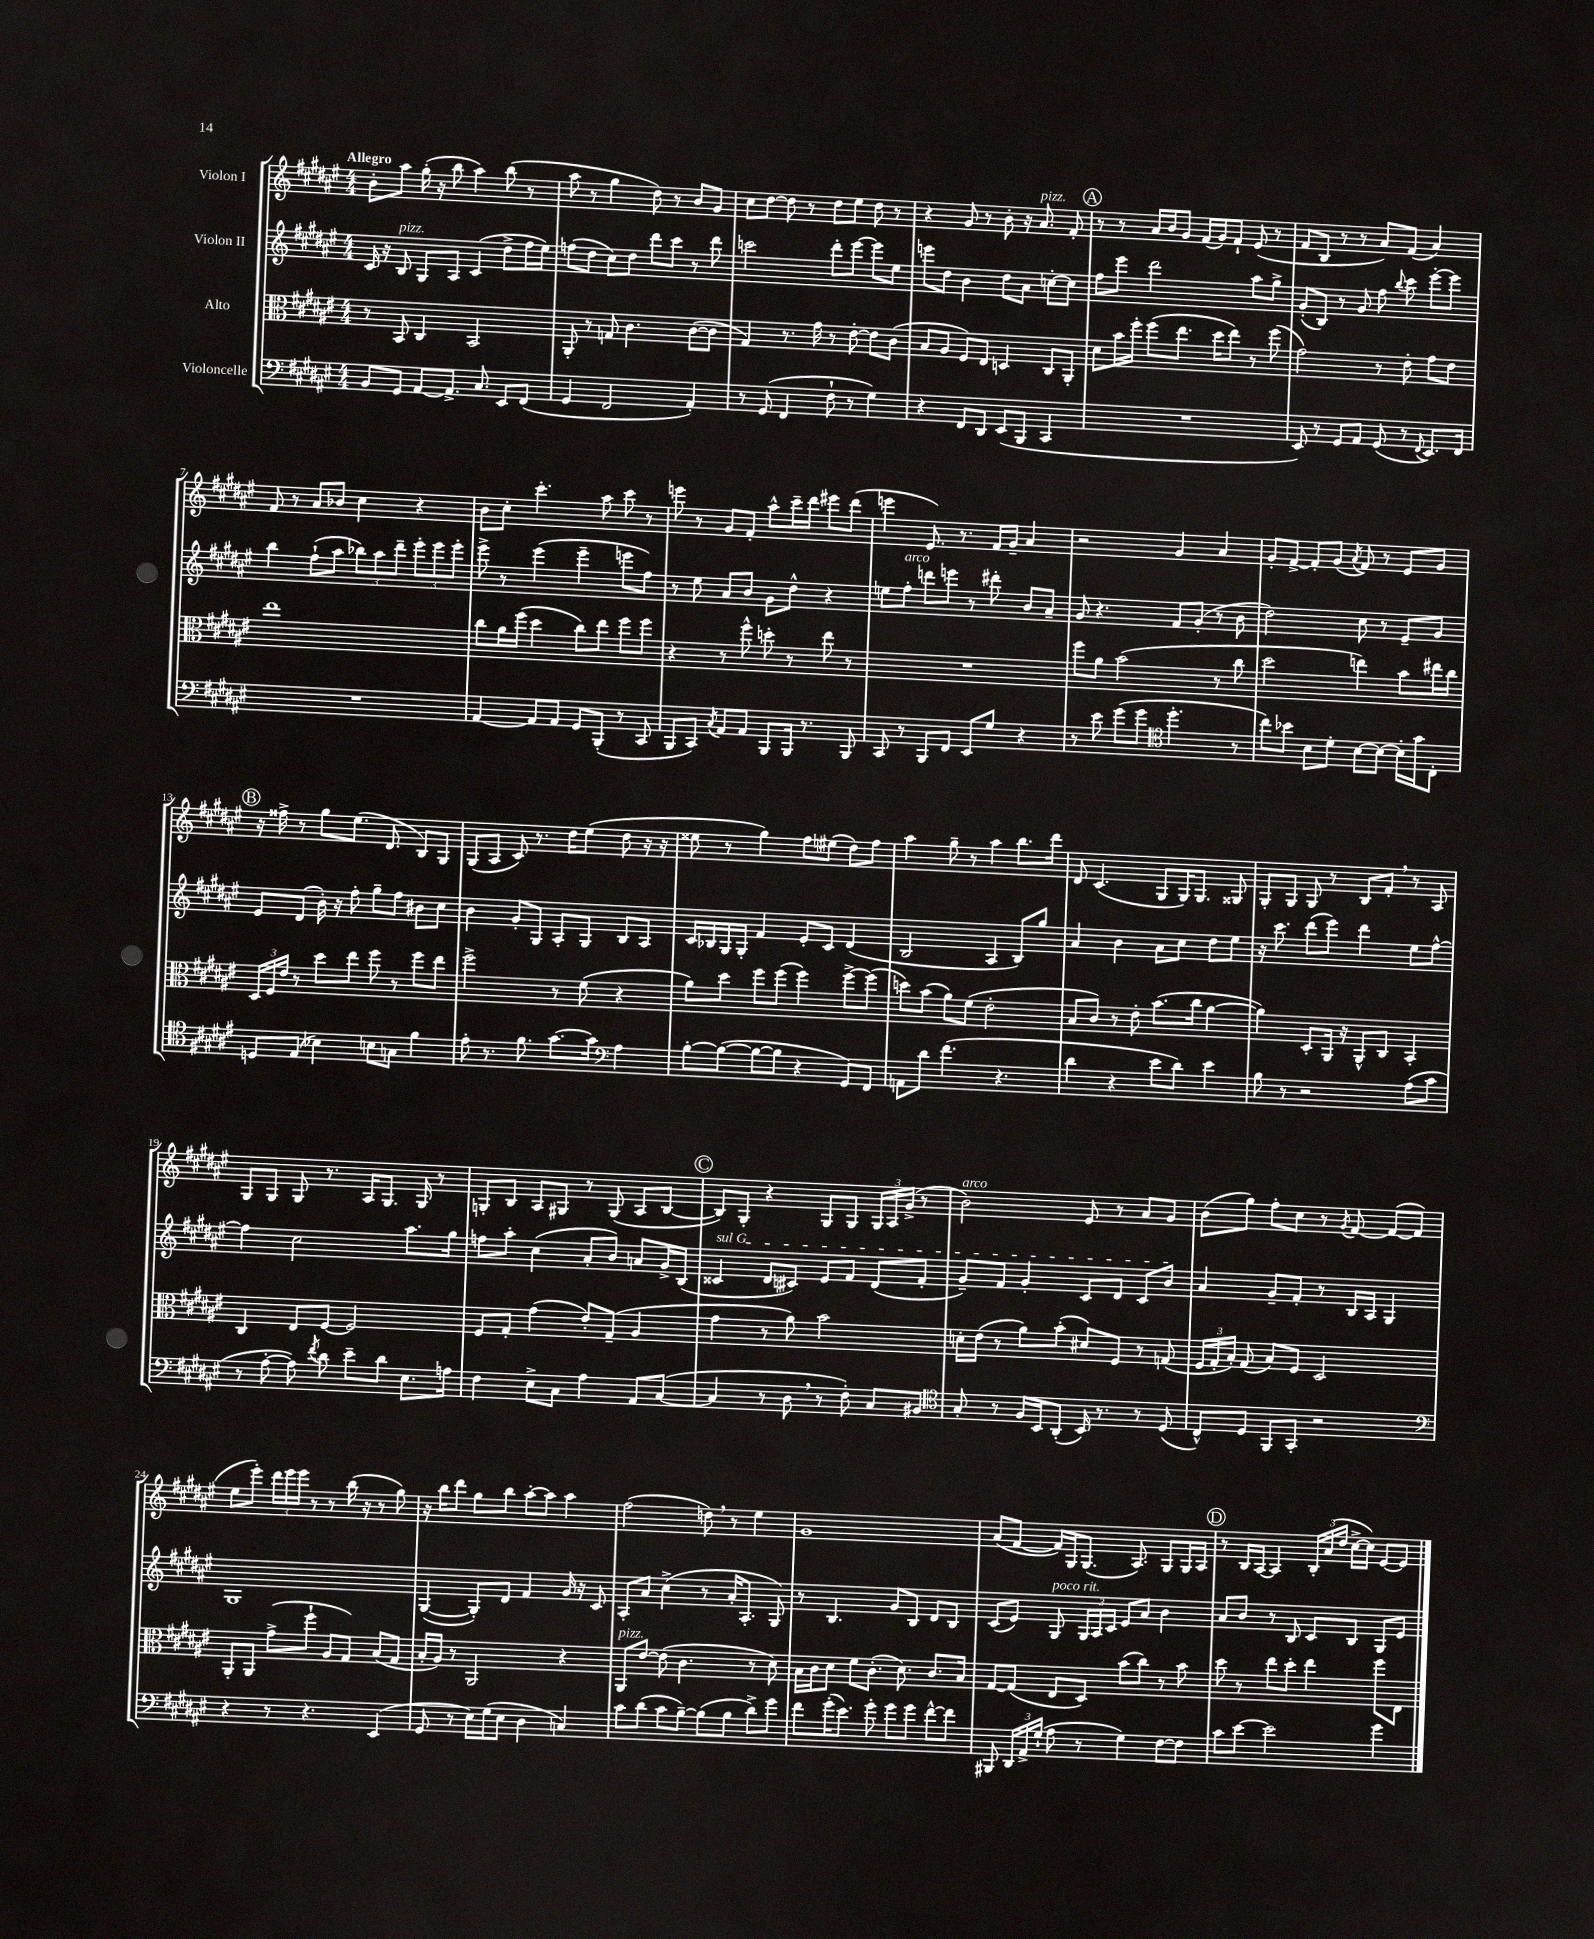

**kern	**kern	**kern	**kern
*staff4	*staff3	*staff2	*staff1
*clefF4	*clefC3	*clefG2	*clefG2
*k[f#c#g#d#a#e#]	*k[f#c#g#d#a#e#]	*k[f#c#g#d#a#e#]	*k[f#c#g#d#a#e#]
*M4/4	*M4/4	*M4/4	*M4/4
8BB	8r	16c#	8b'
.	.	16r	.
8GG#	8BB	8B	8aa#
[8AA#	4C#	8G#	(16gg#'
.	.	.	16r
8.AA#^]	.	8A#	8bb
.	2BB	(4c#	4aa#)
8.C#	.	.	.
8EE#	.	8dd#^	(8bb
(8FF#	.	16ff#	8r
.	.	16ee#)	.
=	=	=	=
4GG#	8AA#'	(8ff	8aa#
.	8r	8dd#	8r
2FF#	8G	8cc#)	4gg#
.	4.c#	8dd#	.
.	.	8ddd#	8dd#)
.	.	8ccc#	8r
4AA#')	([8c#	8r	8b
.	8c#]	8ddd#	8g#
=	=	=	=
8r	4G#)	2ccc	8cc#
(8GG#	.	.	[8dd#
4FF#	8.r	.	8dd#]
.	.	.	8r
.	16g#	.	.
8F#`	8r	8ddd#'	8dd#
8r	[8e#'	[8eee#	8ee#
4G#)	8e#]	8eee#]	8dd#
.	(8c#	8ee#	8r
=	=	=	=
4r	8B	8eee	4r
.	8A#	8dd#	.
8FF#	8F#)	4b	8g#
8DD#	8E#	.	8r
(8EE#	4D	8dd#	8b'
8BBB	.	8a#	16r
.	.	.	8.a#
4CC#	8C#	[8cc'	.
.	8AA#'	8cc]	8f#'
=	=	=	=
1r	8d#	8ff#	8r
.	16b	8eee#	8r
.	16ff#'	.	.
.	(8ff#	2ddd#	16a#
.	.	.	16b
.	8.ee#	.	8g#
.	.	.	(16f#
.	16dd#	.	16g#)
.	8ee#)	.	8f#`
.	8r	8aa#	(8e#
.	(8ff#	8gg#^	8r
=	=	=	=
8EE#)	2g#)	(8g#'	8f#
8r	.	8B)	8B
8GG#	.	8r	8r
8AA#	.	8g#	8r
(8GG#	8r	8ff#	8a#)
.	.	8qqbb	.
8r	8e#'	8ccc#	(8f#
8qqFF#	.	.	.
8.EE#)	8g#	[8eee#'	4a#)
.	8e#	8eee#]	.
16FF#	.	.	.
=	=	=	=
1r	1ee#	4bb	8f#
.	.	.	8r
.	.	(8ff#`	8a#
.	.	8aa#	8b-
.	.	12bb-)	4cc#
.	.	12aa#	.
.	.	12ddd#~	.
.	.	12eee#'	4r
.	.	12eee#	.
.	.	12eee#'	.
=	=	=	=
[4AA#	8cc#	8eee#^	8b
.	16a#	8r	8cc#'
.	(16ff#	.	.
8AA#]	4dd#	(4eee#	4.ccc#'
8AA#	.	.	.
8GG#	8cc#)	4eee#~	.
(8BBB'	8ee#	.	8aa#
8r	8ff#	8eee	8ccc#
8CC#	8ff#	8ff#)	8r
=	=	=	=
8BBB	4r	8r	8eee
8CC#)	.	8ee#	8r
8qC#	.	.	.
8AA#	8r	8a#	8g#
8AA#	8ff#^^	8b	8f#'
8BBB	8dd'	8g#	8aa#^^
16BBB	8r	8dd#^^	16ccc#~
8.r	.	.	16ddd#
.	8ee#	4r	8eee#
8BBB	8r	.	(8ddd#
=	=	=	=
8CC#	1r	8ee	4eee
8r	.	8ff#'	.
8BBB	.	8ddd	8.e#)
8FF#	.	8eee	.
.	.	.	8.r
8EE#	.	8r	.
8G#	.	8ddd#'	16f#
.	.	.	16g#~
4r	.	8b	4a#
.	.	8a#~	.
=	=	=	=
8r	8ff#	8g#	2r
8e#	8a#	4.r	.
(8g#	(2b	.	.
8g#	.	.	.
*clefC4	*	*	*
4.dd#'	.	8f#	4g#
.	.	(8g#'	.
.	8r	8r	4a#
8r	8cc#	8b	.
=	=	=	=
8cc#)	2dd#	2dd#)	8g#'
8b-	.	.	[8f#^
8B	.	.	8f#']
8d#'	.	.	(8g#
.	.	.	8qa#
[8B	4ee)	8cc#	8f#)
8B_	.	8r	8r
16B']	8b	8e#~	8e#
16g#	.	.	.
8C#'	16ee#	8g#	8g#
.	16cc#	.	.
=	=	=	=
8D	24D#	8e#	16r
.	24F#	.	.
.	.	.	16ff##^
.	24e#	.	.
(8E#	8r	(8d#	8r
4B-)	8dd#	16b')	8gg#
.	.	16r	.
.	8ee#	8ff#'	(8.ee#
8B	8ff#	8gg#~	.
.	.	.	8.d#
8G	8r	8ff#	.
4f#	8ff#	8b#	8B)
.	8ee#	8cc#	8G#
=	=	=	=
8e#'	2ff#^	4b	(8G#
8.r	.	.	8A#
.	.	8g#'	8c#)
8.f#	.	.	.
.	.	8G#	8.r
[8.g#	8r	8A#'	.
.	.	.	16dd#
.	(8f#	8G#	(8ee#
16g#]	.	.	.
*clefF4	*	*	*
4A#	4r	8B	8dd#
.	.	8A#	16r
.	.	.	16r
=	=	=	=
[8B'	8a#)	16c#	8ee##
.	.	16B-	.
(8B_	8dd#	16G#	8r
.	.	16G#'	.
8B_	8ff#	4f#	4gg#)
8B]	(8ff#	.	.
4r	4ff#)	8e#'	8ff#
.	.	8c#	(8ee#
8GG#)	[8ff#^	(4d#	8dd#)
8FF#	(8ff#]	.	8ff#
=	=	=	=
8AA	8dd)	2B	4aa#
8d#	(8b	.	.
(4.f#	8a#)	.	8gg#~
.	(8f#	.	8r
.	2e#'	4A#	4aa#
4.r	.	.	.
.	.	8B)	8.bb
.	.	8gg#	.
.	.	.	16ddd#
=	=	=	=
4d#	8B	4a#	8d#
.	8c#)	.	(4.c#
4r	8r	4b	.
.	8e#'	.	.
8e#	(8.b	8a#	8G#
8d#)	.	8cc#	16G#)
.	16cc#	.	8.G#
4e#	[4a#	8dd#	.
.	.	8ee#	8G##
=	=	=	=
8B	4a#])	16r	8G#'
.	.	8.ccc#	.
8r	.	.	8G#
2r	8D#'	(8ddd#	8G#
.	16AA#	8eee#)	8r
.	16r	.	.
.	8AA#^^	4ddd#	8B
.	8C#	.	8f#'
(8A#	4BB'	8ee#	8r
8c#	.	[8ff#^^	8A#
=	=	=	=
8r	4C#	4ff#]	8G#
[8A#'	.	.	8G#
8A#])	8E#	2cc#	8G#
8qf#	.	.	.
8d#	[8F#	.	8.r
8e#~	2F#]	.	.
.	.	.	16A#
8d#	.	.	8.G#
8.E#	.	8.aa#	.
.	.	.	16G#
.	.	.	8r
16A	.	16gg#	.
=	=	=	=
4F#	8F#	8ff	8G'
.	8G#'	8aa#'	8B
8E#^	(4g#	(4cc#	8A#
8C#	.	.	8G#
4A#	8e#')	8a#'	8r
.	(8G#~	8b)	(8G#
8AA#	4A#	8a	8A#
([8C#	.	16g#^	[8B
.	.	(16B	.
=	=	=	=
4C#]	4g#	4c##	8B])
.	.	.	8G#'
8r	8r	8d#	4r
8D#	8a#)	8c#)	.
8r	2b	8e#	8G#
8F#')	.	8f#	8G#
8C#	.	(8d#	24G#
.	.	.	24A#
.	.	.	(24g#^
8BB#	.	8f#'	8r
=	=	=	=
*clefC4	*	*	*
8G#'	16d'	8g#~)	2b)
.	(16e#	.	.
8r	8r	8f#	.
16F#	8a#)	4g#'	.
16BB	.	.	.
(8AA#'	(8b'	.	.
16BB)	8d#)	8c#	8e#
8.r	.	.	.
.	8F#	8d#	8r
8r	8r	8c#	8a#
(8D#	(8G	8b	8g#
=	=	=	=
8C#^^)	24F#	4a#	(8b
.	24G#'	.	.
.	24B')	.	.
8D#	(8G#	.	8gg#)
8FF#	8B)	8g#~	8ff#'
8GG#'	8F#	8f#'	8cc#
2r	2D#	8r	8r
.	.	.	8qg#
.	.	16B	[8f#
.	.	16A#	.
.	.	4G#	(8f#_
.	.	.	8f#]
=	=	=	=
*clefF4	*	*	*
4r	8AA#'	1G#	8ee#
.	8AA#	.	8eee#')
8r	(8g#^	.	24ddd#
.	.	.	24eee#
.	.	.	24eee#
4.r	8ff#`	.	8r
.	8A#	.	8r
.	8G#)	.	(16bb
.	.	.	16r
(4EE#	(8B	.	8r
.	8G#	.	8gg#)
=	=	=	=
8GG#	16B'	([4G#	16r
.	16A#)	.	16bb
8r	8r	.	8ddd#
16E#)	2AA#	8G#'])	8gg#
(16G#	.	.	.
8E#	.	8d#	8bb
4D#	.	4f#	[8aa#'
.	.	.	8aa#]
4C)	4r	16g#	4aa#
.	.	16r	.
.	.	8c#	.
=	=	=	=
8c#	8AA#	8A#'	(2ff#
(8d#	[8e#	8a#	.
8c#	(8e#]	(4cc#^	.
[8B~)	4.c#	.	.
(8B]	.	8r	8dd)
8B	.	16a#'	8r
.	.	8.A#'	.
8d#^)	8r	.	4ee#
8g#	8d#)	8G#)	.
=	=	=	=
8f#	16B	8r	1g#
.	16c#	.	.
(16g#'	8d#	4.B	.
8.e#)	.	.	.
.	8f#	.	.
8g#'	(8.c#'	.	.
8g#	.	8g#	.
.	8.d#)	.	.
8g#	.	8B	.
[8f#^^	8.c#	8d#	.
8f#]	.	8B	.
.	16B	.	.
=	=	=	=
8BBB#	[8G#	(8c#	(8a#
24DD#	(8G#]	8e#)	[8f#
24AA#^	.	.	.
(24G#`	.	.	.
8A#	8E#	8G#	16f#])
.	.	.	16G#
8r	8D#)	24G#	(8.G#
.	.	24A#	.
.	.	24c#	.
4G#)	(8b	8e#	.
.	.	.	8.A#)
.	8cc#)	8a#	.
[8F#	8r	4b	8G#
8F#]	8b	.	16G#
.	.	.	16A#
=	=	=	=
8c#	8dd#	8a#	8r
[8e#	8r	8b	16B
.	.	.	[16A#
2e#]	8ee#	8r	4A#]
.	8dd#'	8B	.
.	4ee#	8c#	24B'
.	.	.	(24a#
.	.	.	24dd#
.	.	8B	[16cc#^
.	.	.	16cc#])
4g#	8ff#	8G#	[8e#
.	8E#	8e#	8e#]
==	==	==	==
*-	*-	*-	*-
